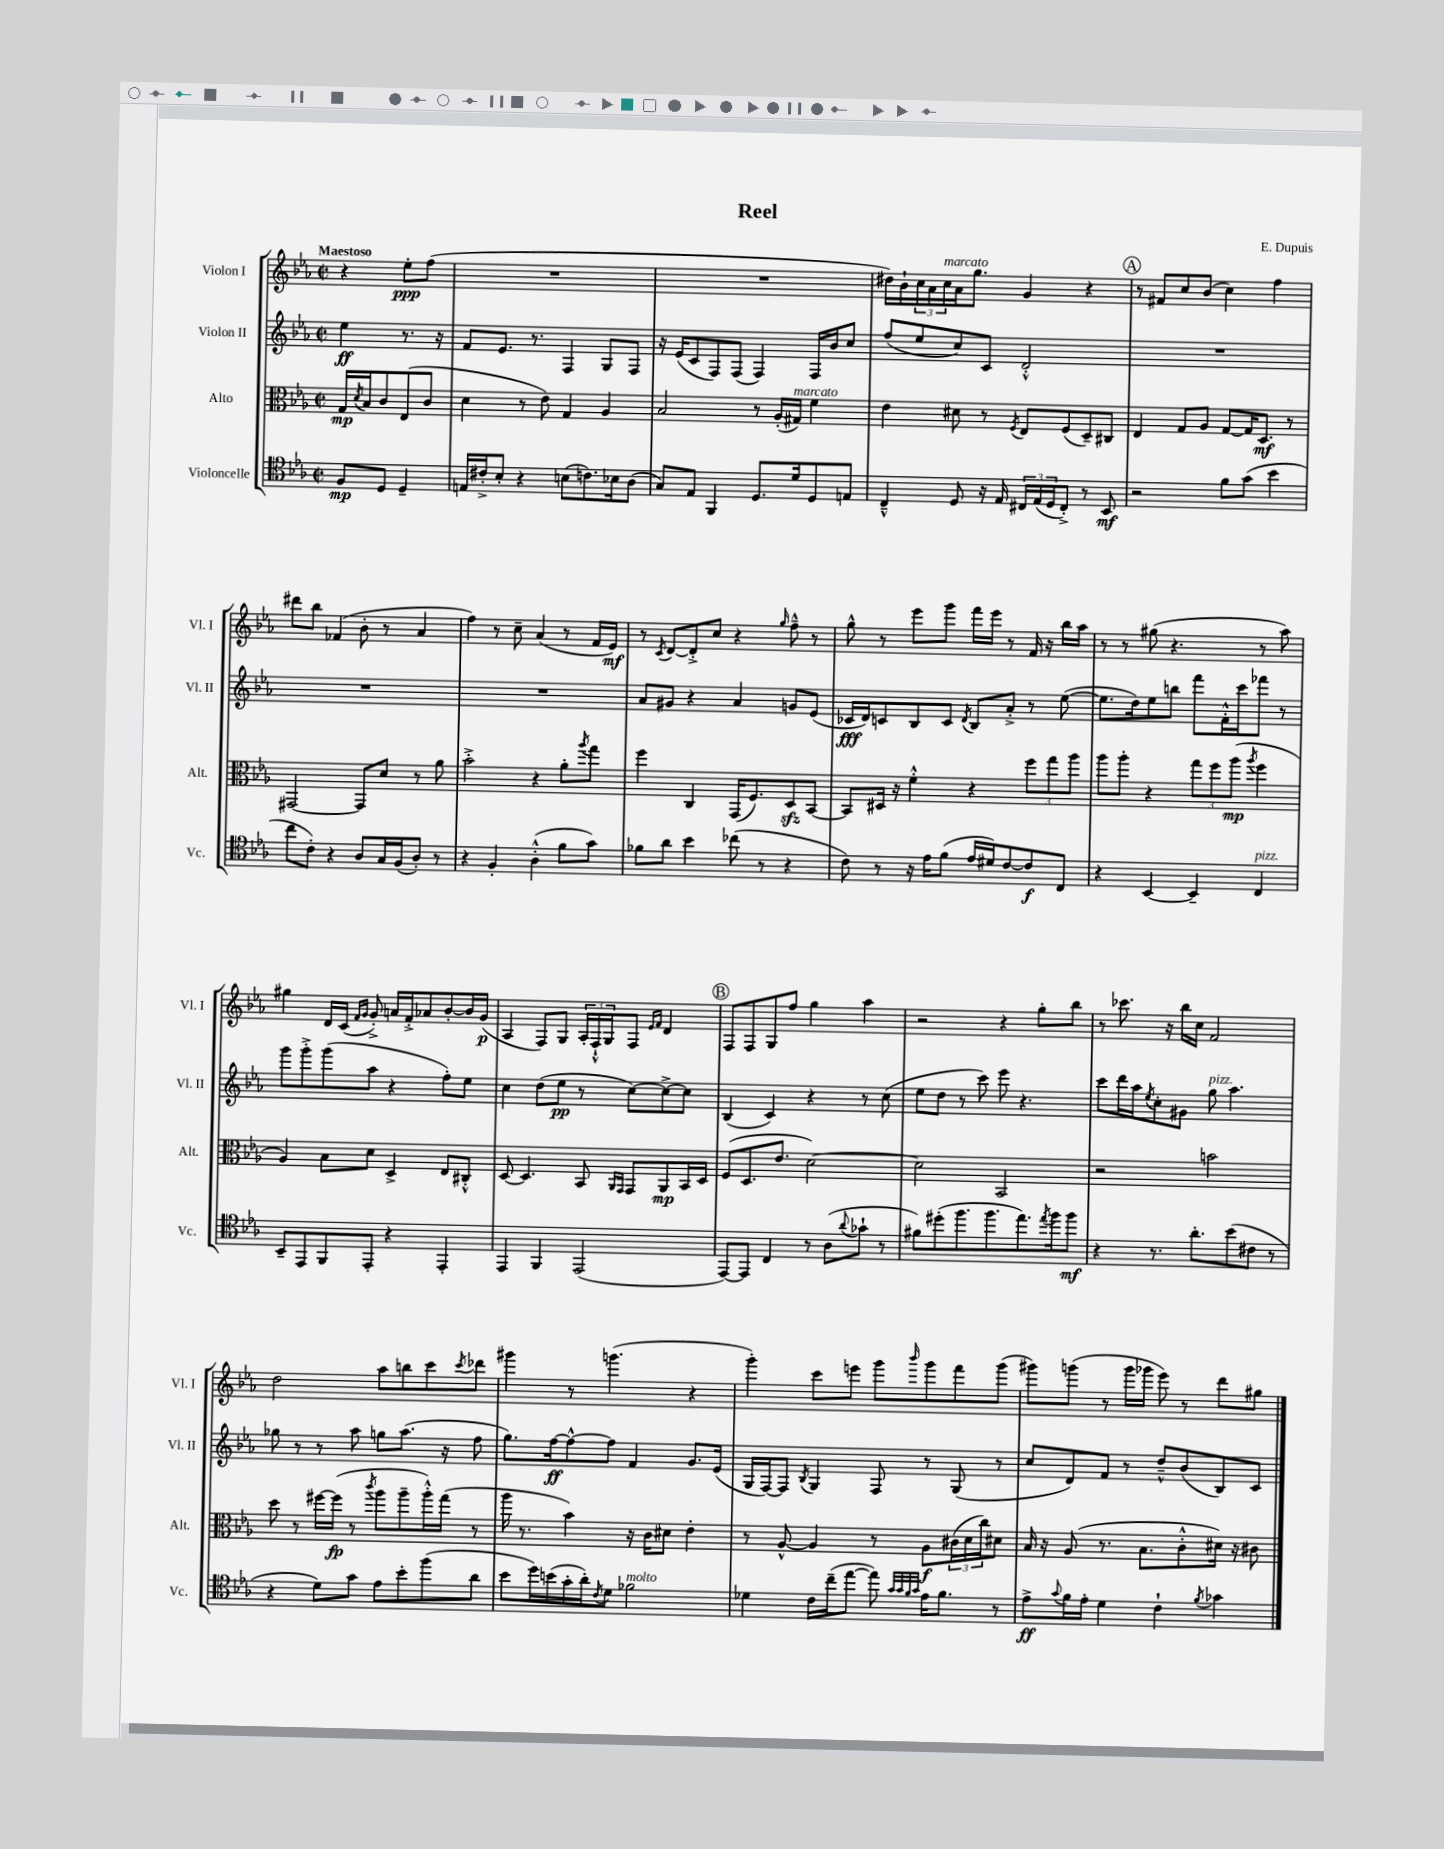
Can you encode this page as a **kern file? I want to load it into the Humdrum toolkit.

**kern	**dynam	**kern	**dynam	**kern	**dynam	**kern	**dynam
*part4	*part4	*part3	*part3	*part2	*part2	*part1	*part1
*staff4	*staff4	*staff3	*staff3	*staff2	*staff2	*staff1	*staff1
*I"Violoncelle	*	*I"Alto	*	*I"Violon II	*	*I"Violon I	*
*I'Vc.	*	*I'Alt.	*	*I'Vl. II	*	*I'Vl. I	*
*clefC4	*	*clefC3	*	*clefG2	*	*clefG2	*
*k[b-e-a-]	*	*k[b-e-a-]	*	*k[b-e-a-]	*	*k[b-e-a-]	*
*M2/2	*	*M2/2	*	*M2/2	*	*M2/2	*
*met(c|)	*	*met(c|)	*	*met(c|)	*	*met(c|)	*
=	=	=	=	=	=	=	=
!	!	!	!	!	!	!LO:TX:a:B:t=Maestoso	!
8F/L	mp	16G/LL	mp	4ee-\	ff	4r	.
.	.	8qd/	.	.	.	.	.
.	.	16B-/J	.	.	.	.	.
8D/J	.	8c/	.	.	.	.	.
4D~/	.	(8E-/	.	8.r	.	8ee-'\L	ppp
.	.	8c/J	.	.	.	(8ff\J	.
.	.	.	.	16r	.	.	.
=1	=1	=1	=1	=1	=1	=1	=1
16En/LL	.	4d\	.	8f/L	.	1r	.
16c#X'^/J	.	.	.	.	.	.	.
8B-'/J	.	.	.	8.e-/J	.	.	.
4r	.	8r	.	.	.	.	.
.	.	.	.	8.r	.	.	.
.	.	8e-\)	.	.	.	.	.
(8Bn\L	.	4G/	.	4F/	.	.	.
8.cn\)	.	.	.	.	.	.	.
.	.	4A-/	.	8G/L	.	.	.
16B-X\k	.	.	.	.	.	.	.
(8A-\J	.	.	.	8F/J	.	.	.
=2	=2	=2	=2	=2	=2	=2	=2
8G/L)	.	2B-/	.	16r	.	1r	.
.	.	.	.	(16e-/KL	.	.	.
8E-/J	.	.	.	8c/	.	.	.
4FF/	.	.	.	8F/)	.	.	.
.	.	.	.	(8F/J	.	.	.
8.D/L	.	8r	.	4F/)	.	.	.
.	.	(16A-'/LL	.	.	.	.	.
!	!	!LO:TX:a:i:t=marcato	!	!	!	!	!
16d/k	.	16G#X/JJ)	.	.	.	.	.
8D/	.	4f\	.	16F/LL	.	.	.
.	.	.	.	16b-/J	.	.	.
8En/J	.	.	.	8cc/J	.	.	.
=3	=3	=3	=3	=3	=3	=3	=3
4C~^^/	.	4e-\	.	(8ff/L	.	16dd#X\LL)	.
.	.	.	.	.	.	16b-`\	.
.	.	.	.	8ee-/	.	24cc\	.
.	.	.	.	.	.	24a-\	.
!	!	!	!	!	!	!LO:TX:a:i:t=marcato	!
.	.	.	.	.	.	24cc\	.
8D/	.	8d#X\	.	8cc/)	.	16a-\J	.
.	.	.	.	.	.	8.gg\J	.
16r	.	8r	.	8c/J	.	.	.
16E-/	.	.	.	.	.	.	.
.	.	8qF/	.	.	.	.	.
24C#X/LL	.	8E-/L	.	2d'^^/	.	4g/	.
(24E-/	.	.	.	.	.	.	.
24D/J	.	.	.	.	.	.	.
8C#'^/J)	.	(8F/	.	.	.	.	.
8r	.	8D~/)	.	.	.	4r	.
8BB-/	mf	8C#X/J	.	.	.	.	.
!!LO:REH:place=s1:t=A
=4	=4	=4	=4	=4	=4	=4	=4
2r	.	4E-/	.	1r	.	8r	.
.	.	.	.	.	.	8f#X/L	.
.	.	8G/L	.	.	.	8cc/	.
.	.	8A-/J	.	.	.	(8b-/J	.
8f\L	.	[8G/L	.	.	.	4cc\)	.
(8g\J	.	16G/K]	.	.	.	.	.
.	.	8.D/J	mf	.	.	.	.
4b-\	.	.	.	.	.	4ff\	.
.	.	8r	.	.	.	.	.
!!LO:LB:g=z
=5	=5	=5	=5	=5	=5	=5	=5
8cc\L	.	[2GG#X/	.	1r	.	8ddd#X\L	.
8c'\J)	.	.	.	.	.	8bb-\J	.
4r	.	.	.	.	.	(4f-X/	.
8A-/L	.	8GG#/L]	.	.	.	8b-'\	.
16G/L	.	8d/J	.	.	.	8r	.
(16F/J	.	.	.	.	.	.	.
8A-'/J)	.	8r	.	.	.	4a-/	.
8r	.	8a-\	.	.	.	.	.
=6	=6	=6	=6	=6	=6	=6	=6
4r	.	2b-'^\	.	1r	.	4ff\)	.
4F'/	.	.	.	.	.	8r	.
.	.	.	.	.	.	8cc~\	.
(4A-'^^\	.	4r	.	.	.	(4a-/	.
8f\L	.	8a-'\L	.	.	.	8r	.
.	.	8qaa-/	.	.	.	.	.
8g\J)	.	8gg\J	.	.	.	16f/LL	.
.	.	.	.	.	.	16e-/JJ)	mf
=7	=7	=7	=7	=7	=7	=7	=7
8f-X\L	.	4ff\	.	8a-/L	.	8r	.
.	.	.	.	.	.	8qc/	.
8a-\J	.	.	.	8g#X/J	.	[8d/L	.
4b-\	.	4C/	.	4r	.	8d'^/]	.
.	.	.	.	.	.	8cc/J	.
(8cc-X\	.	(16GG/KL	.	4a-/	.	4r	.
.	.	8.F/)	.	.	.	.	.
8r	.	.	.	.	.	.	.
.	.	.	.	.	.	16qqgg/	.
4r	.	8Dzz/	.	8gn/L	.	8ff~^^\	.
.	.	[8BB-/J	.	(8e-/J	.	8r	.
=8	=8	=8	=8	=8	=8	=8	=8
8c\)	.	8BB-/L]	.	16c-X/LL	fff	8gg^^\	.
.	.	.	.	16d/J)	.	.	.
8r	.	16D#X/Jk	.	8cn/	.	8r	.
.	.	16r	.	.	.	.	.
16r	.	4f'^^\	.	8B-/	.	8eee-\L	.
16e-\KL	.	.	.	.	.	.	.
(8f\J	.	.	.	8c/J	.	8ggg\J	.
.	.	.	.	8qd/	.	.	.
16e-/LL	.	4r	.	8B-/L	.	16fff\LL	.
16d#X/J)	.	.	.	.	.	16eee-\JJ	.
[8c/	.	.	.	8a-'^/J	.	8r	.
8c/]	f	12ff\L	.	8r	.	16f/	.
.	.	.	.	.	.	16r	.
.	.	12gg\	.	.	.	.	.
8C/J	.	.	.	([8ee-\	.	16bb-\LL	.
.	.	12aa-\J	.	.	.	.	.
.	.	.	.	.	.	16aa-\JJ	.
=9	=9	=9	=9	=9	=9	=9	=9
4r	.	8aa-\L	.	8.ee-\L]	.	8r	.
.	.	8aa-'\J	.	.	.	8r	.
.	.	.	.	16dd\k)	.	.	.
[4BB-/	.	4r	.	8ee-\	.	(8gg#X\	.
.	.	.	.	8bbn\J	.	4.r	.
4BB-~/]	.	12gg\L	.	8fff\L	.	.	.
.	.	12ff\	.	.	.	.	.
.	.	.	.	16f'^^\L	.	.	.
.	.	(12aa-\J	mp	.	.	.	.
.	.	.	.	16ccc\J	.	.	.
.	.	8qaa-/	.	.	.	.	.
!LO:TX:a:i:t=pizz.	!	!	!	!	!	!	!
4C/	.	4ff\	.	8fff-X\J	.	8r	.
.	.	.	.	8r	.	8aa-\)	.
!!LO:LB:g=z
=10	=10	=10	=10	=10	=10	=10	=10
8BB-~/L	.	4A-/)	.	8ggg\L	.	4gg#X\	.
8EE-/	.	.	.	8ggg'^\	.	.	.
8FF/	.	8B-\L	.	(8ggg\	.	16d/LL	.
.	.	.	.	.	.	(16c/JJ	.
.	.	.	.	.	.	16qqf/LL	.
.	.	.	.	.	.	16qqg/JJ	.
8EE-'/J	.	8d\J	.	8aa-\J	.	8g'^/)	.
4r	.	4D^/	.	4r	.	16an/LL	.
.	.	.	.	.	.	16f'^/J	.
.	.	.	.	.	.	8a-X/	.
4EE-'/	.	8E-/L	.	8ff'\L)	.	[8b-'/	.
.	.	8C#X'^^/J	.	8ee-\J	.	16b-/L]	.
.	.	.	.	.	.	(16g/JJ	p
=11	=11	=11	=11	=11	=11	=11	=11
4EE-/	.	[8D/	.	4cc\	.	4A-/	.
.	.	4.D/]	.	.	.	.	.
4FF/	.	.	.	(8dd\L	.	8F/L)	.
.	.	.	.	8ee-\J	pp	8G/J	.
(2EE-/	.	8BB-/	.	8r	.	24A-'/LL	.
.	.	.	.	.	.	24F`^^/	.
.	.	.	.	.	.	24G/J	.
.	.	16qqAA-/LL	.	.	.	.	.
.	.	16qqGG/JJ	.	.	.	.	.
.	.	8GG/L	.	[8cc\L)	.	8F/J	.
.	.	.	.	.	.	16qqe-/LL	.
.	.	.	.	.	.	16qqf/JJ	.
.	.	8AA-/	mp	8cc^\_	.	4d/	.
.	.	16BB-/L	.	8cc\J]	.	.	.
.	.	16D/JJ	.	.	.	.	.
!!LO:REH:place=s1:t=B
=12	=12	=12	=12	=12	=12	=12	=12
[8EE-/L)	.	(8F/L	.	(4B-/	.	8F/L	.
8EE-/J]	.	8.D/	.	.	.	8F/	.
4C/	.	.	.	4c/)	.	8G/	.
.	.	8.e-/J	.	.	.	.	.
.	.	.	.	.	.	8ff/J	.
8r	.	[2d\)	.	4r	.	4gg\	.
(8A-\L	.	.	.	.	.	.	.
8qqa-/	.	.	.	.	.	.	.
8g-X`\J	.	.	.	8r	.	4aa-\	.
8r	.	.	.	(8cc\	.	.	.
=13	=13	=13	=13	=13	=13	=13	=13
8f#X\L)	.	2d\]	.	8ee-\L	.	2r	.
(8dd#X'\	.	.	.	8dd\J	.	.	.
8.ff\	.	.	.	8r	.	.	.
.	.	.	.	8ccc\)	.	.	.
8.ff\	.	.	.	.	.	.	.
.	.	2BB-/	.	8eee-\	.	4r	.
8.ee-\)	.	.	.	4.r	.	.	.
.	.	.	.	.	.	8gg'\L	.
8qee-/	.	.	.	.	.	.	.
16ff\k	.	.	.	.	.	.	.
8ff\J	mf	.	.	.	.	8bb-\J	.
=14	=14	=14	=14	=14	=14	=14	=14
4r	.	2r	.	8ccc\L	.	8r	.
.	.	.	.	16ddd\L	.	8.ccc-X\	.
.	.	.	.	16aa-\J	.	.	.
.	.	.	.	8qee-/	.	.	.
8.r	.	.	.	8cc'\	.	.	.
.	.	.	.	.	.	16r	.
.	.	.	.	8g#X\J	.	16bb-\LL	.
8.a-'\L	.	.	.	.	.	16cc\JJ	.
!	!	!	!	!LO:TX:a:i:t=pizz.	!	!	!
.	.	2bn\	.	8gg\	.	2f/	.
(8b-\	.	.	.	4.aa-\	.	.	.
8c#X\J	.	.	.	.	.	.	.
8r	.	.	.	.	.	.	.
!!LO:LB:g=z
=15	=15	=15	=15	=15	=15	=15	=15
4r	.	8dd\	.	8gg-X\	.	2dd\	.
.	.	8r	.	8r	.	.	.
8d\L)	.	[16ff#X\LL	.	8r	.	.	.
.	.	(16ff#\JJ]	fp	.	.	.	.
8g\J	.	8r	.	8aa-\	.	.	.
.	.	8qccc/	.	.	.	.	.
8e-\L	.	8aa-\L	.	8ggn\L	.	8aa-\L	.
8b-'\	.	8aa-~\	.	(8.aa-\J	.	8bbn\	.
(8ff\	.	16aa-'^^\L)	.	.	.	8ccc\	.
.	.	(16gg\JJ	.	16r	.	.	.
.	.	.	.	.	.	8qccc/	.
8a-\J	.	8r	.	8ff\	.	8ddd-X\J	.
=16	=16	=16	=16	=16	=16	=16	=16
8b-\L	.	16aa-\	.	8.gg\L)	.	4ggg#X\	.
.	.	8.r	.	.	.	.	.
16dd\L)	.	.	.	.	.	.	.
(16bn\	.	.	.	[16ff\k	ff	.	.
16g'\	.	4b-\)	.	8ff^^\_	.	8r	.
16a-'\J)	.	.	.	.	.	.	.
8qc/	.	.	.	.	.	.	.
8d\J	.	.	.	8ff\J]	.	(4.gggn\	.
!LO:TX:a:i:t=molto	!	!	!	!	!	!	!
2f-X\	.	16r	.	4f/	.	.	.
.	.	16c\KL	.	.	.	.	.
.	.	8d#X\J	.	.	.	.	.
.	.	4e-'\	.	8.g/L	.	4r	.
.	.	.	.	(16e-/Jk	.	.	.
=17	=17	=17	=17	=17	=17	=17	=17
4d-X\	.	8r	.	16G/LL	.	4ggg'\)	.
.	.	.	.	[16F/J)	.	.	.
.	.	[8A-^^/	.	8F/J]	.	.	.
.	.	.	.	8qB-/	.	.	.
16c\LL	.	4A-/]	.	4G/	.	8ccc\L	.
(16cc~\J	.	.	.	.	.	.	.
[8ee-\J	.	.	.	.	.	8eeen\J	.
8ee-\])	.	8r	.	8F/	.	8ggg\L	.
32qqg/LLL	.	.	.	.	.	.	.
32qqg/	.	.	.	.	.	.	.
32qqf/	.	.	.	.	.	.	.
32qqg/JJJ	.	.	.	.	.	16qqbbb-/	.
16e-\KL	.	8A-\L	f	8r	.	8ggg\	.
8.f\J	.	.	.	.	.	.	.
.	.	(24c#X\L	.	(8G/	.	8fff\	.
.	.	24d\	.	.	.	.	.
.	.	24cc\J)	.	.	.	.	.
8r	.	8d#X\J	.	8r	.	(8ggg\J	.
=18	=18	=18	=18	=18	=18	=18	=18
8e-^\L	ff	16B-/	.	8cc/L	.	8ggg#X\L)	.
.	.	16r	.	.	.	.	.
8qqg/	.	.	.	.	.	.	.
16f\L	.	(8A-/	.	8d/)	.	(8gggn\J	.
16e-'\JJ	.	.	.	.	.	.	.
4d\	.	8.r	.	8f/J	.	8r	.
.	.	.	.	8r	.	16ggg\LL	.
.	.	8.B-\L	.	.	.	16ggg-X\JJ	.
4c`\	.	.	.	8dd~^^/L	.	8eee-\)	.
.	.	8c'^^\	.	(8b-/	.	8r	.
8qf/	.	.	.	.	.	.	.
4g-X\	.	16d#X\Jk)	.	8B-/)	.	8ddd\L	.
.	.	16r	.	.	.	.	.
.	.	8c#X\	.	8c/J	.	8gg#X\J	.
==	==	==	==	==	==	==	==
*-	*-	*-	*-	*-	*-	*-	*-
